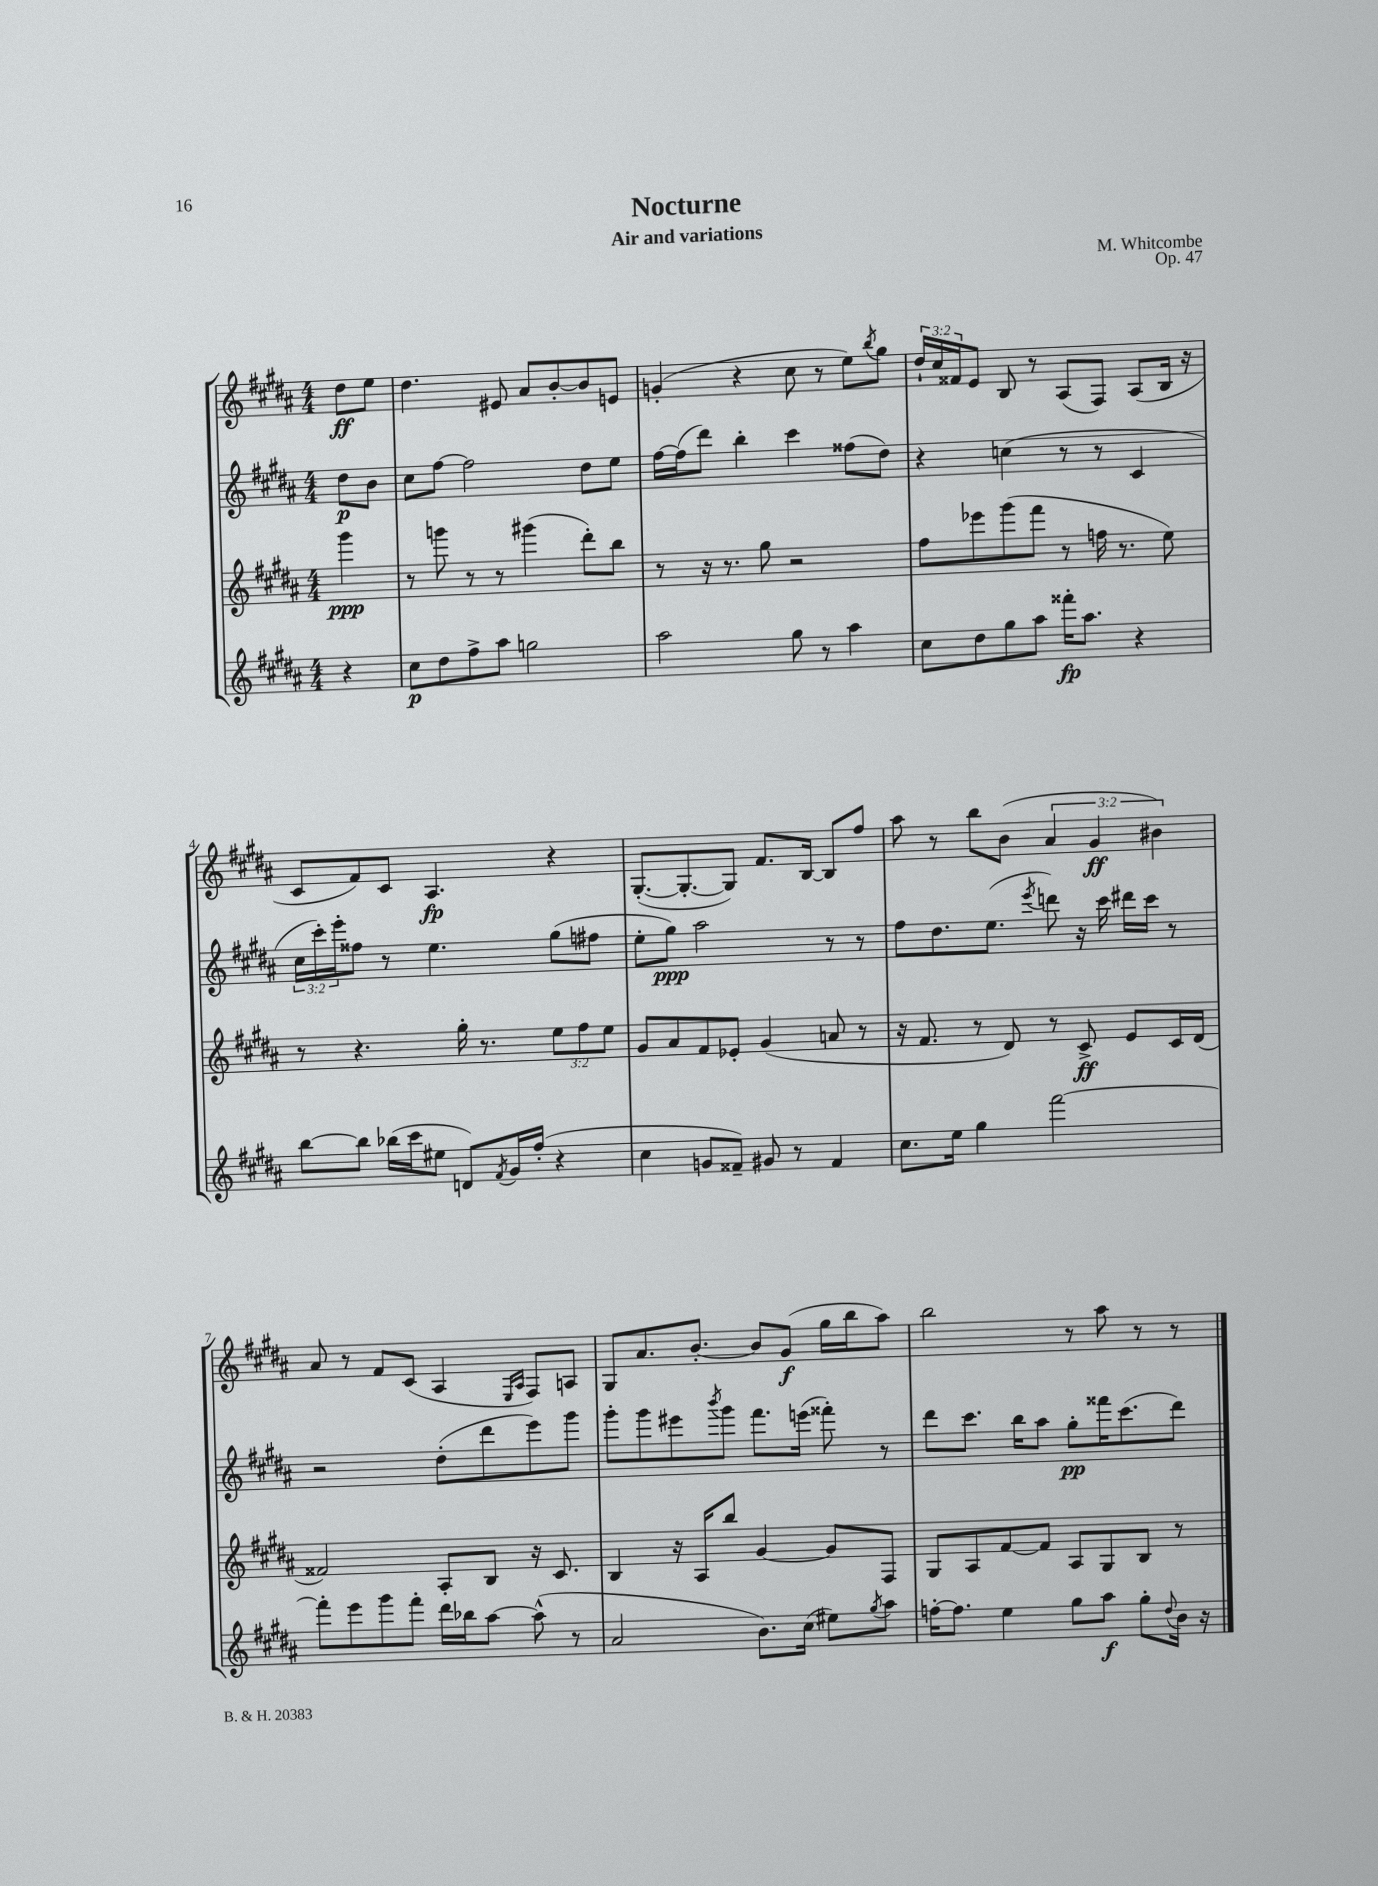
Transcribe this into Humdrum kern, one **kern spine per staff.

**kern	**kern	**kern	**kern
*staff4	*staff3	*staff2	*staff1
*clefG2	*clefG2	*clefG2	*clefG2
*k[f#c#g#d#a#]	*k[f#c#g#d#a#]	*k[f#c#g#d#a#]	*k[f#c#g#d#a#]
*M4/4	*M4/4	*M4/4	*M4/4
4r	4ggg#	8dd#	8dd#
.	.	8b	8ee
=	=	=	=
8cc#	8r	8cc#	4.dd#
8dd#	8ggg	[8ff#	.
8ff#^	8r	2ff#]	.
8aa#	8r	.	8e#
2gg	(4ggg#	.	8a#
.	.	.	[8b'
.	8ddd#')	8dd#	8b]
.	8bb	8ee	8e
=	=	=	=
2aa#	8r	[16ff#	(4g'
.	.	(16ff#]	.
.	16r	8ddd#)	.
.	8.r	.	.
.	.	4bb'	4r
.	8gg#	.	.
8gg#	2r	4ccc#	8cc#
8r	.	.	8r
4aa#	.	(8ff##	8ee)
.	.	.	8qbb
.	.	8dd#)	8gg#
=	=	=	=
8cc#	8ff#	4r	24dd#`
.	.	.	24cc#
.	.	.	24f##
8dd#	8eee-	.	8e
8gg#	(8ggg#	(4cc	8B
8aa#	8fff#	.	8r
16fff##'	8r	8r	(8A#
8.aa#	.	.	.
.	16ff	8r	8F#)
.	8.r	.	.
4r	.	4c#	(8A#
.	8ee)	.	16B
.	.	.	16r
=	=	=	=
[8bb	8r	24cc#	8c#
.	.	24ccc#')	.
.	.	24eee'	.
8bb]	4.r	8ff##	8f#)
(16bb-	.	8r	8c#
16ccc#	.	.	.
8ee#	.	4.ee	4.A#
8d)	16gg#'	.	.
.	8.r	.	.
8qf#	.	.	.
16g#	.	.	.
(16ff#'	.	.	.
4r	12ee	(8gg#	4r
.	12ff#	.	.
.	.	8ff#	.
.	12ee	.	.
=	=	=	=
4cc#	8g#	8ee'	([8.G#'
.	8a#	8gg#)	.
.	.	.	8.G#'_
8g	8f#	2aa#	.
8f##~)	8e-'	.	8G#])
8g#	(4g#	.	8.f#
8r	.	.	.
.	.	.	[16B
4f##	8a	8r	8B]
.	8r	8r	8ff#
=	=	=	=
8.cc#	16r	8ff#	8aa#
.	8.f#	.	.
.	.	8.dd#	8r
16ee	.	.	.
4gg#	8r	.	8bb
.	.	(8.ee	.
.	8d#)	.	(8b
.	.	8qeee	.
[2fff#	8r	8ddd)	6a#
.	8c#^	16r	.
.	.	.	6g#
.	.	16ccc#	.
.	8e	16ddd#	.
.	.	16ccc#	.
.	.	.	6b#)
.	16c#	8r	.
.	(16d#	.	.
=	=	=	=
8fff#']	2f##)	2r	8a#
8eee	.	.	8r
8ggg#	.	.	8f#
8fff#'	.	.	(8c#
16ddd#	8A#'	(8dd#'	4A#
16bb-	.	.	.
[8aa#	8B	8ddd#	.
.	.	.	16qqE
.	.	.	16qqA#
(8aa#^^]	16r	8eee)	8F#)
.	8.c#	.	.
8r	.	8ggg#	8A
=	=	=	=
2a#	4B	8ggg#'	8G#
.	.	8ggg#	8.a#
.	16r	8eee#	.
.	16A#	.	[8.b'
.	.	8qbbb	.
.	8bb	8ggg#	.
8.b)	[4g#	8.fff#	8b]
.	.	.	(8g#
(16cc#	.	(16eee	.
8ee#)	8g#]	8fff##')	16gg#
.	.	.	16bb
8qgg#	.	.	.
8aa#	8F#	8r	8aa#)
=	=	=	=
[16ff'	8G#	8ddd#	2bb
8.ff]	.	.	.
.	8A#	8.ccc#	.
4ee	[8f#	.	.
.	.	16bb	.
.	8f#]	8aa#	.
8gg#	8A#	8gg#'	8r
8aa#	8G#	16fff##	8aa#
.	.	(8.ccc#	.
8gg#'	8B	.	8r
8qqdd#	.	.	.
16b	8r	8ddd#)	8r
16r	.	.	.
==	==	==	==
*-	*-	*-	*-
